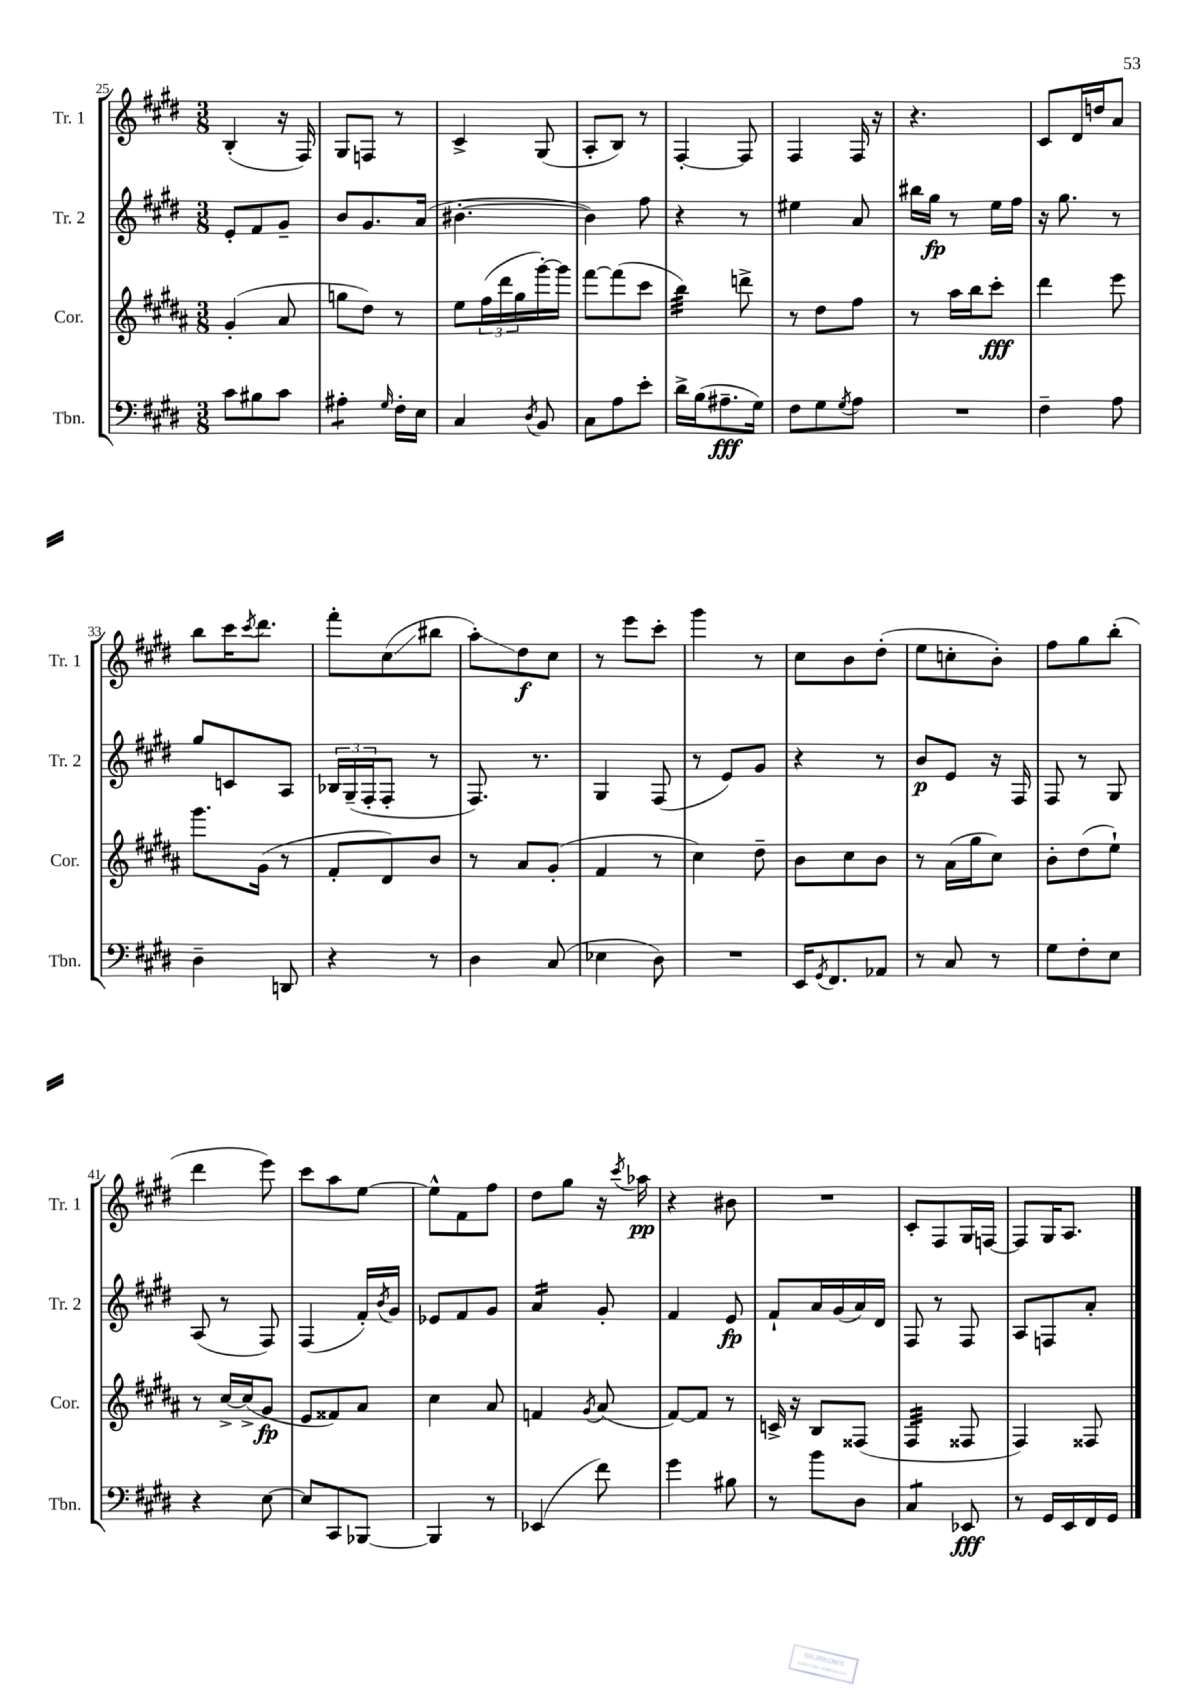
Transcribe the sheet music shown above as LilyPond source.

<<
\new StaffGroup <<
\new Staff = "s0" \with { instrumentName = "Tr. 1" shortInstrumentName = "Tr. 1" } {
    \clef treble \key e \major \numericTimeSignature \time 3/8
    b4-.( r16 fis16) |
    gis8 f8 r8 |
    cis'4-> gis8( |
    a8-. b8) r8 |
    fis4~-. fis8 |
    fis4 fis16 r16 |
    r4. |
    cis'8 dis'16 d''16 a'8 |
    b''8 cis'''16 \acciaccatura { cis'''8 } dis'''8. |
    fis'''8-. cis''8\glissando( bis''8 |
    a''8-.\glissando) dis''8\f cis''8 |
    r8 e'''8 cis'''8-. |
    gis'''4 r8 |
    cis''8 b'8 dis''8-.( |
    e''8 c''8-. b'8-.) |
    fis''8 gis''8 b''8-.( |
    dis'''4 e'''8) |
    cis'''8 a''8 e''8~ |
    e''8-^ fis'8 fis''8 |
    dis''8 gis''8 r16 \acciaccatura { cis'''8 } aes''16\pp |
    r4 bis'8 |
    R4. |
    cis'8-. fis8 gis16 f16~ |
    f8 gis16 a8. \bar "|." |
}
\new Staff = "s1" \with { instrumentName = "Tr. 2" shortInstrumentName = "Tr. 2" } {
    \clef treble \key e \major \numericTimeSignature \time 3/8
    e'8-. fis'8 gis'8-- |
    b'8 gis'8. a'16( |
    bis'4.~-. |
    bis'4) fis''8 |
    r4 r8 |
    eis''4 a'8 |
    bis''16 gis''16\fp r8 e''16 fis''16 |
    r16 gis''8. r8 |
    gis''8 c'8 a8 |
    \tuplet 3/2 { bes16 gis16--( fis16-. } fis8-. r8 |
    fis8.) r8. |
    gis4 fis8( |
    r8 e'8) gis'8 |
    r4 r8 |
    b'8\p e'8 r16 fis16 |
    fis8 r8 gis8 |
    a8( r8 fis8) |
    fis4( fis'16-.) \acciaccatura { b'8 } gis'16 |
    ees'8 fis'8 gis'8 |
    a'4:16 gis'8-. |
    fis'4 e'8\fp |
    fis'8-! a'16 gis'16( a'16) dis'16 |
    fis8 r8 fis8 |
    a8 f8 a'8-. \bar "|." |
}
\new Staff = "s2" \with { instrumentName = "Cor." shortInstrumentName = "Cor." } {
    \clef treble \key b \major \numericTimeSignature \time 3/8
    gis'4-.( ais'8 |
    g''8 dis''8) r8 |
    e''8 \tuplet 3/2 { fis''16( dis'''16 gis''16 } gis'''16~-.) gis'''16 |
    fis'''8~ fis'''8( cis'''8 |
    b''4:32) d'''8-> |
    r8 dis''8 fis''8 |
    r8 ais''16 b''16 cis'''8-.\fff |
    dis'''4 e'''8 |
    gis'''8. gis'16( r8 |
    fis'8-. dis'8) b'8 |
    r8 ais'8 gis'8-.( |
    fis'4 r8 |
    cis''4) dis''8-- |
    b'8 cis''8 b'8 |
    r8 ais'16( gis''16 cis''8) |
    b'8-. dis''8( e''8-!) |
    r8 cis''16~-> cis''16->( gis'8\fp |
    e'8 fisis'8) ais'8 |
    cis''4 ais'8 |
    f'4 \acciaccatura { gis'8 } ais'8( |
    fis'8~) fis'8 r8 |
    c'16-> r16 b8 fisis8( |
    fis4:32 fisis8 |
    fis4) fisis8 \bar "|." |
}
\new Staff = "s3" \with { instrumentName = "Tbn." shortInstrumentName = "Tbn." } {
    \clef bass \key e \major \numericTimeSignature \time 3/8
    cis'8 bis8 cis'8 |
    ais4:8-. \grace { gis16 } fis16-. e16 |
    cis4 \acciaccatura { dis8 } b,8 |
    cis8 a8 e'8-. |
    dis'16-> b16( ais8.--\fff gis16) |
    fis8 gis8 \acciaccatura { gis8 } a8 |
    R4. |
    fis4-- a8 |
    dis4-- d,8 |
    r4 r8 |
    dis4 cis8( |
    ees4 dis8) |
    R4. |
    e,16 \acciaccatura { gis,8 } fis,8. aes,8 |
    r8 cis8 r8 |
    gis8 fis8-. e8 |
    r4 e8~ |
    e8 cis,8 bes,,8~ |
    bes,,4 r8 |
    ees,4( fis'8) |
    gis'4 bis8 |
    r8 b'8 dis8 |
    cis4:8 ees,8\fff |
    r8 gis,16 e,16 fis,16 gis,16 \bar "|." |
}
>>
>>
\layout { \context { \Score currentBarNumber = #25 } }
